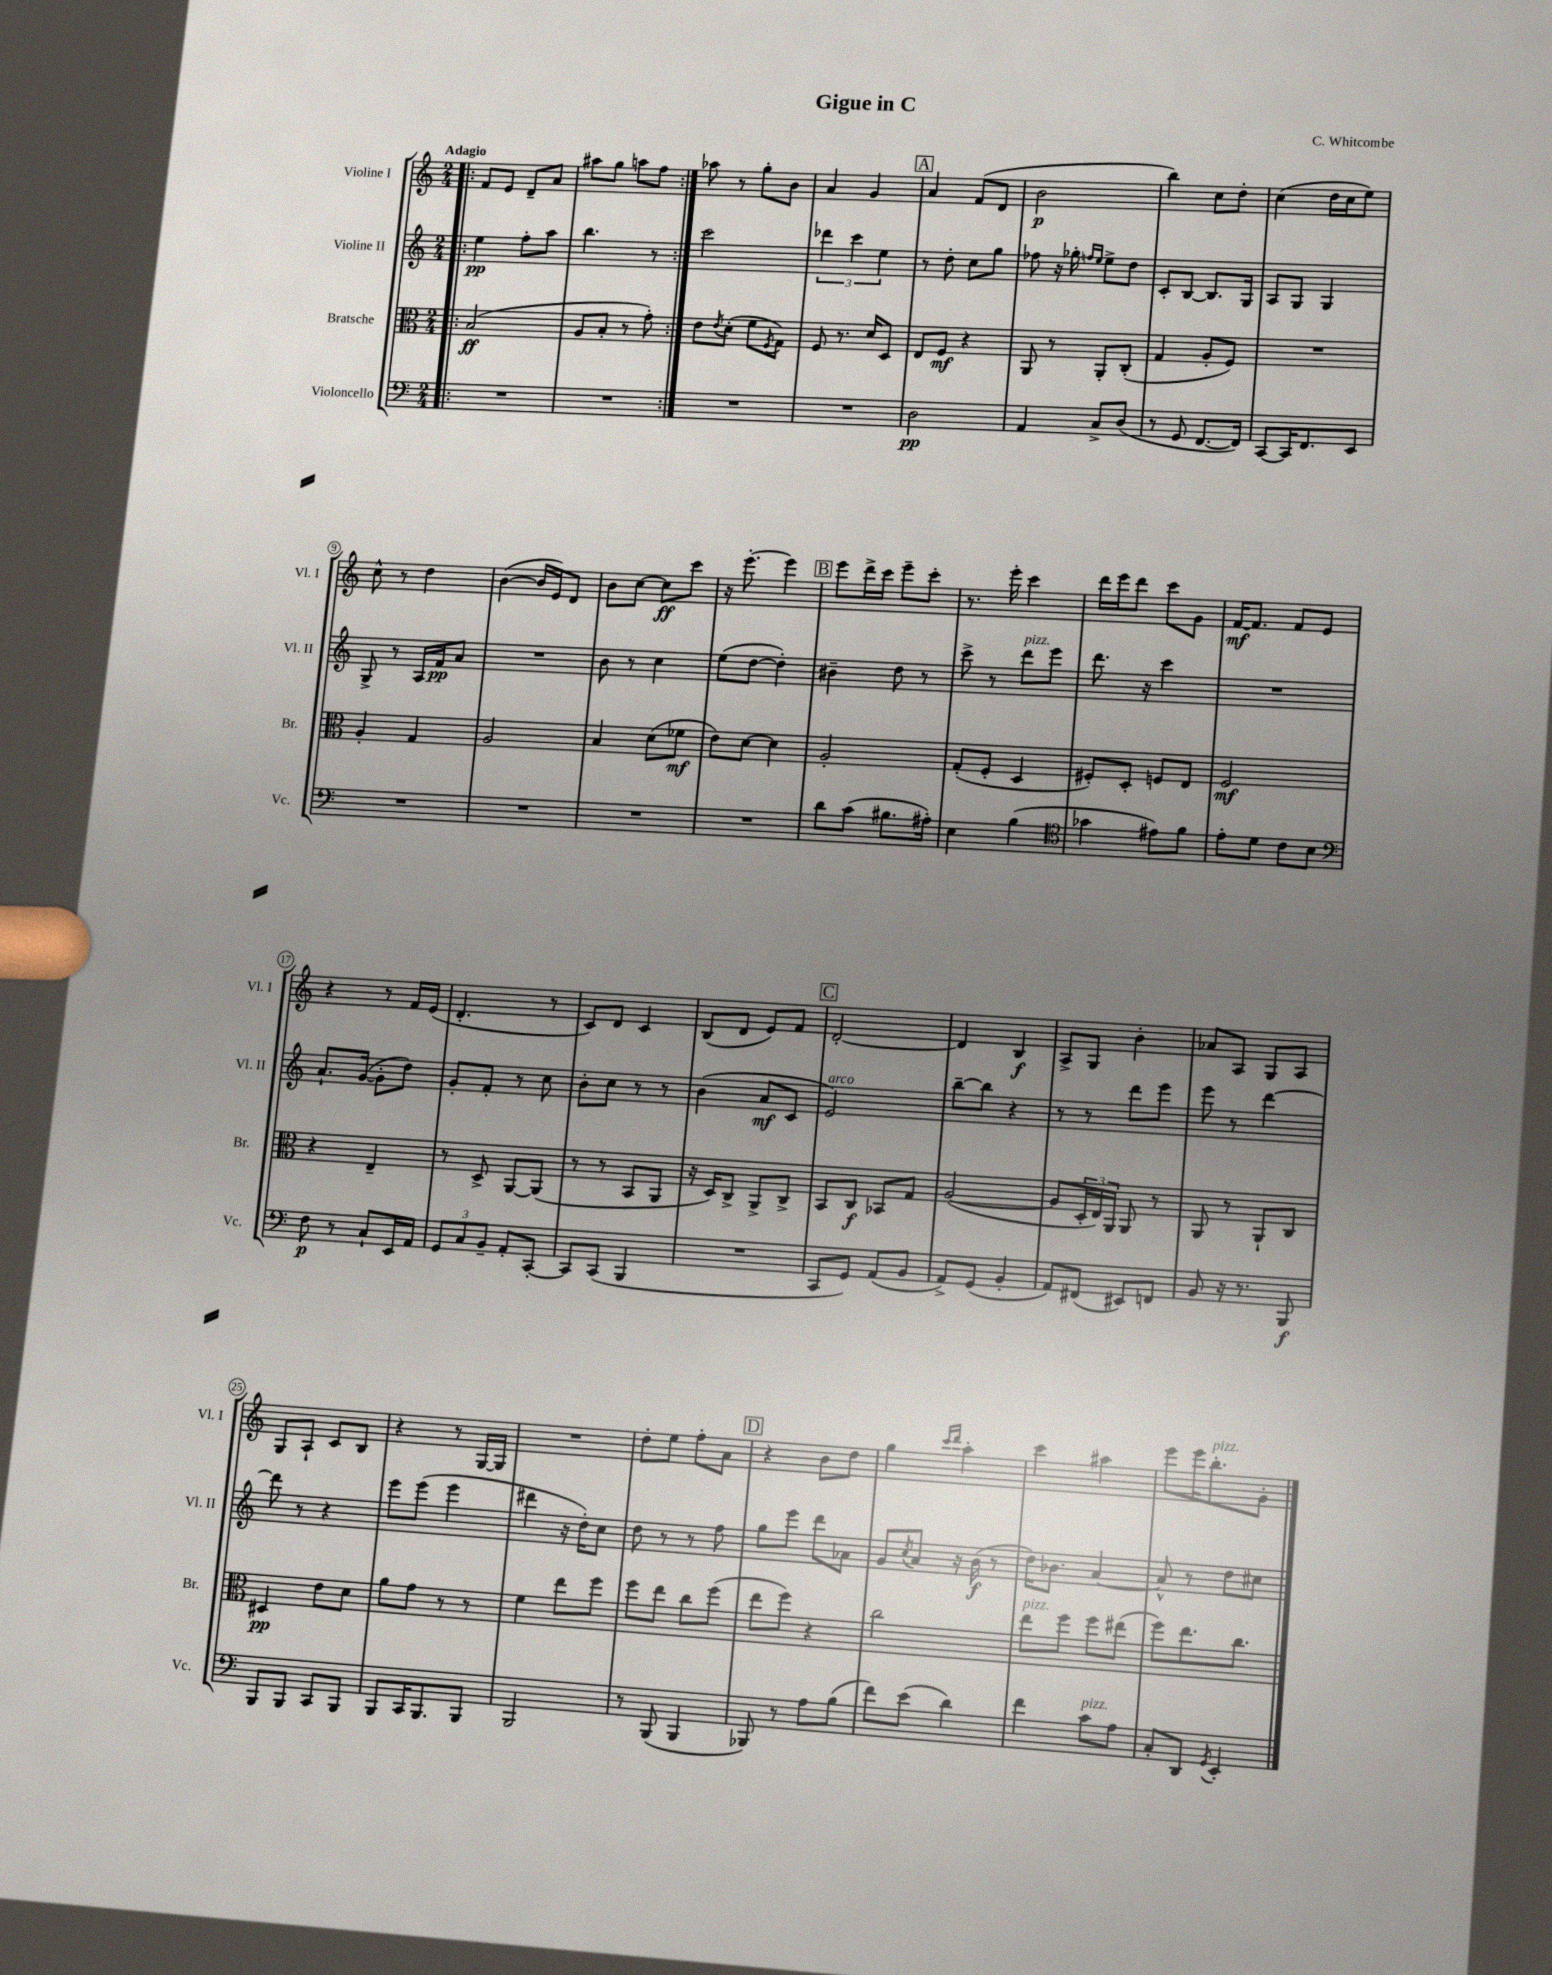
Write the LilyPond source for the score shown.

\header { title = "Gigue in C" composer = "C. Whitcombe" }
<<
\new StaffGroup <<
\new Staff = "s0" \with { instrumentName = "Violine I" shortInstrumentName = "Vl. I" } {
    \clef treble \key c \major \numericTimeSignature \time 2/4 \tempo "Adagio"
    \repeat volta 2 { \bar ".|:" f'8 e'8 d'8-- a'8 |
    ais''8 g''8 a''8 f''8 | }
    aes''8 r8 g''8-. b'8 |
    a'4 g'4 |
    \mark \markup { \box "A" } a'4 f'8( d'8 |
    b'2\p |
    b''4) c''8 d''8-. |
    c''4( d''16 c''16 e''8) |
    c''8-^ r8 d''4 |
    b'4~( b'16 e'16) d'8 |
    b'8 c''8~ c''8\ff c'''8 |
    r16 e'''8.~-. e'''4 |
    \mark \markup { \box "B" } e'''8 d'''16-> c'''16 e'''8-- c'''8-. |
    r8. e'''16-. c'''4 |
    d'''16 e'''16 d'''8 c'''8 g'8 |
    f'16~\mf f'8. f'8 e'8 |
    r4 r8 f'16 e'16( |
    d'4.-. r8 |
    c'8) d'8 c'4 |
    b8( d'8 e'8) f'8 |
    \mark \markup { \box "C" } d'2~-. |
    d'4 b4\f |
    a8-> g8 b'4-. |
    aes'8 a8 g8 a8 |
    g8 a8-! c'8 b8 |
    r4 r8 g16~ g16 |
    R2 |
    d''8-. e''8 f''8-. a'8 |
    \mark \markup { \box "D" } r4 b'8 d''8 |
    g''4 \grace { c'''16 d'''16 } a''4-. |
    c'''4 ais''4 |
    e'''8 e'''16 b''8.-.^\markup { \italic "pizz." } g'8-. \bar "|." |
}
\new Staff = "s1" \with { instrumentName = "Violine II" shortInstrumentName = "Vl. II" } {
    \clef treble \key c \major \numericTimeSignature \time 2/4
    \repeat volta 2 { \bar ".|:" e''4\pp f''8-. a''8 |
    b''4. r8 | }
    c'''2 |
    \tuplet 3/2 { des'''4 c'''4 e''4 } |
    \mark \markup { \box "A" } r8 d''8-. c''8 g''8 |
    fes''8 r16 ges''16-. \grace { f''16 e''16 } e''8-> d''8 |
    c'8-. b8~ b8. g16 |
    a8 g8 g4 |
    g8-> r8 a16 f'16\pp a'8 |
    R2 |
    b'8 r8 c''4 |
    e''8( d''8~ d''4-.) |
    \mark \markup { \box "B" } bis'4-- d''8 r8 |
    c'''8-> r8 d'''8^\markup { \italic "pizz." } e'''8 |
    d'''8. r16 c'''4 |
    R2 |
    a'8.-! g'16~( g'8-. d''8) |
    g'8-. f'8-. r8 c''8 |
    b'8-. c''8 r8 r8 |
    b'4( a'8\mf c'8 |
    \mark \markup { \box "C" } e'2^\markup { \italic "arco" }) |
    b''8~-- b''8 r4 |
    r8 r8 d'''8 e'''8 |
    e'''8 r8 d'''4~ |
    d'''8 r8 r4 |
    e'''8 e'''8( e'''4 |
    dis'''4 r16 d''16-.) c''8 |
    d''8 r8 r8 f''8 |
    \mark \markup { \box "D" } g''8 e'''8 d'''8 aes'8 |
    g'8 \acciaccatura { c''8 } a'8 r16 b'16\f( r8 |
    d''16) bes'8. a'4~ |
    a'8-^ r8 d''8 cis''8 \bar "|." |
}
\new Staff = "s2" \with { instrumentName = "Bratsche" shortInstrumentName = "Br." } {
    \clef alto \key c \major \numericTimeSignature \time 2/4
    \repeat volta 2 { \bar ".|:" b2\ff( |
    a8 b8-. r8 g'8-.) | }
    e'8 \acciaccatura { e'8 } d'8-.( f'8 \acciaccatura { f8 } g8) |
    f8 r8. d'16 d8 |
    \mark \markup { \box "A" } e8 f8\mf r4 |
    a,8 r8 a,8-. c8-.( |
    g4 a8-. f8) |
    R2 |
    a4-. g4 |
    a2 |
    b4 d'8( fes'8\mf |
    e'8) d'8~ d'4 |
    \mark \markup { \box "B" } a2-. |
    g8-.( f8-. d4 |
    fis8-.) d8-. f8 e8 |
    f2\mf |
    r4 e4-- |
    r8 d8-> a,8~ a,8( |
    r8 r8 b,8 a,8 |
    r16 d16) c8-> a,8-> c8-> |
    \mark \markup { \box "C" } b,8 c8\f bes,8 g8 |
    a2~( |
    a8 \tuplet 3/2 { d16-. e16) a,16 } a,8 r8 |
    a,8 r8 a,8-! c8 |
    dis4\pp e'8 d'8 |
    a'8 g'8 r8 r8 |
    f'4 e''8 f''8 |
    f''8 e''8 c''8 f''8( |
    \mark \markup { \box "D" } e''8 f''8) r4 |
    c''2 |
    e''8^\markup { \italic "pizz." } f''8 f''8 eis''8( |
    f''8) e''8. c''8. \bar "|." |
}
\new Staff = "s3" \with { instrumentName = "Violoncello" shortInstrumentName = "Vc." } {
    \clef bass \key c \major \numericTimeSignature \time 2/4
    \repeat volta 2 { \bar ".|:" R2 |
    R2 | }
    R2 |
    R2 |
    \mark \markup { \box "A" } d2\pp |
    a,4 c8-> d8( |
    r8 g,8 f,8.~ f,16) |
    c,8~ c,16 f,8. e,8 |
    R2 |
    R2 |
    R2 |
    R2 |
    \mark \markup { \box "B" } d'8 c'8( bis8. ais16-.) |
    e4 b4( |
    \clef tenor ges'4 eis'8) f'8 |
    e'8-. d'8 c'8 b8 |
    \clef bass f8\p r8 c8-! e,16 a,16 |
    \tuplet 3/2 { g,8 c8 b,8-- } a,8-. c,8~-. |
    c,8 c,8( b,,4 |
    R2 |
    \mark \markup { \box "C" } c,8 g,8) a,8( b,8 |
    a,8->) g,8( b,4-. |
    a,8) fis,8( eis,8) f,8 |
    b,8 r16 r8. b,,8\f |
    b,,8 b,,8 c,8 b,,8 |
    b,,8 c,16 b,,8. b,,8 |
    b,,2 |
    r8 b,,8( b,,4 |
    \mark \markup { \box "D" } bes,,8) r8 a8 b8( |
    f'8) e'8( d'4) |
    f'4 c'8^\markup { \italic "pizz." } a8 |
    c8-. d,8 \acciaccatura { g,8 } e,4-. \bar "|." |
}
>>
>>
\layout { \context { \Score \override BarNumber.stencil = #(make-stencil-circler 0.1 0.3 ly:text-interface::print) } }
